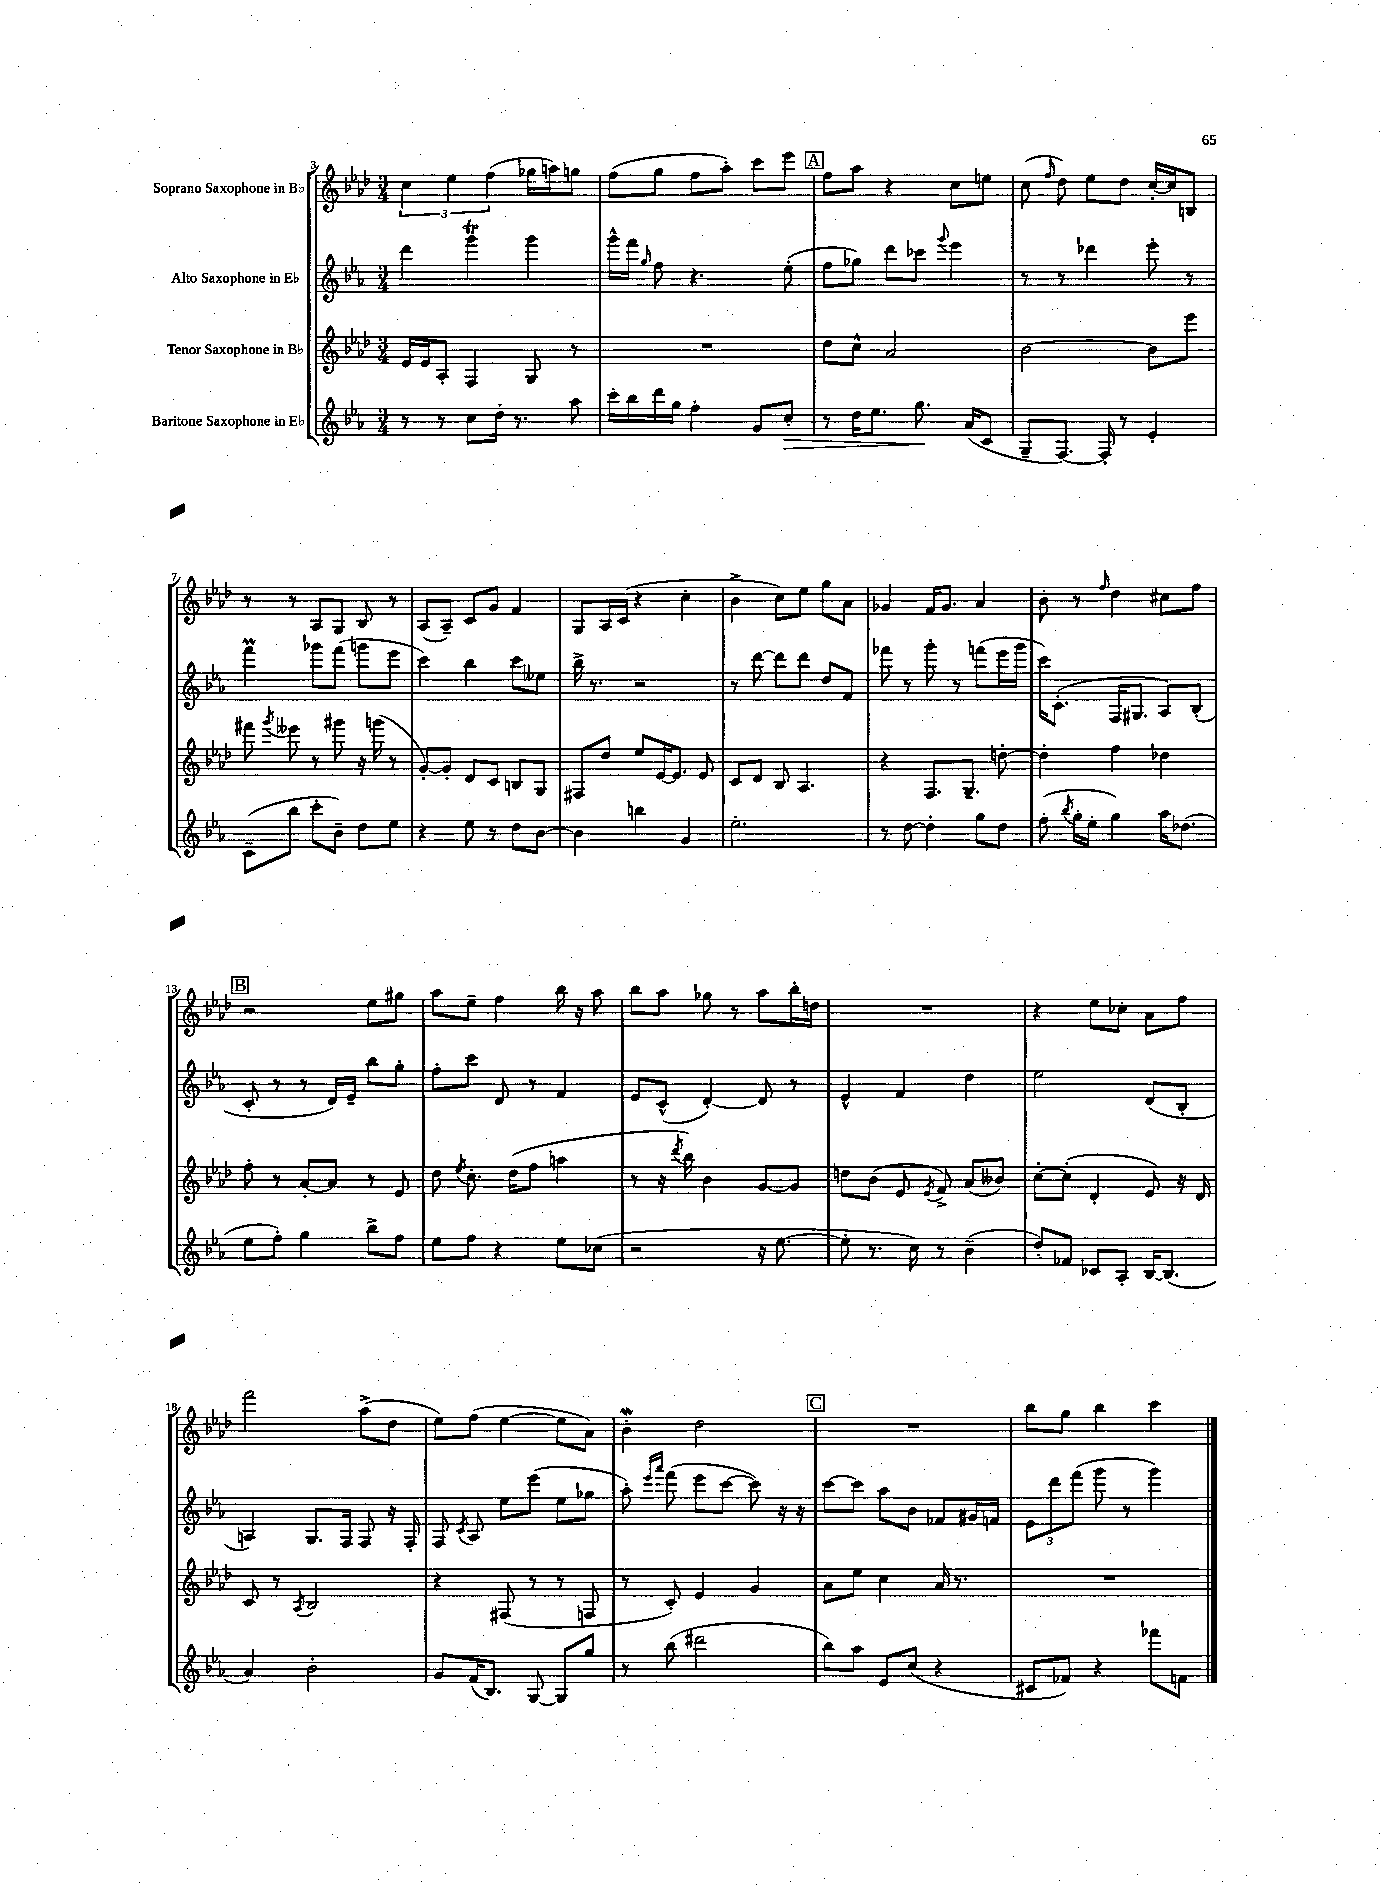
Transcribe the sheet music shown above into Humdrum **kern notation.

**kern	**kern	**kern	**kern
*staff4	*staff3	*staff2	*staff1
*clefG2	*clefG2	*clefG2	*clefG2
*k[b-e-a-]	*k[b-e-a-d-]	*k[b-e-a-]	*k[b-e-a-d-]
*M3/4	*M3/4	*M3/4	*M3/4
8r	16e-	4ddd	6cc
.	16e-	.	.
8r	8A-'	.	.
.	.	.	6ee-
8cc	4F	4ggg	.
.	.	.	(6ff
16dd'	.	.	.
8.r	.	.	.
.	8G	4ggg	16gg-
.	.	.	16aa)
8aa-	8r	.	8gg
=	=	=	=
16ccc'	2.r	16ggg^^	(8ff
16bb-	.	16fff	.
.	.	16qqgg	.
16ddd	.	8ff	8gg
16gg	.	.	.
4ff'	.	4.r	8ff
.	.	.	8aa-')
8g	.	.	8ccc
8cc'	.	(8ee-'	8eee-
=	=	=	=
8r	8dd-	8ff	8ff
16dd	8cc^^	8gg-)	8aa-
8.ee-	.	.	.
.	2a-	8ddd	4r
8.gg	.	8ccc-	.
.	.	8qqggg	.
.	.	4eee-	8cc
(16a-	.	.	.
8c	.	.	8ee
=	=	=	=
8G~	[2b-	8r	(8cc
.	.	.	16qqff
[8.F)	.	8r	8dd-)
.	.	4ddd-	8ee-
16F']	.	.	.
8r	.	.	8dd-
4e-'	8b-]	8eee-'	[16cc'
.	.	.	16cc]
.	8eee-	8r	8B
=	=	=	=
(8c~	8fff#	4fff	8r
.	8qggg	.	.
8bb-	8eee--	.	8r
8ccc'	8r	8ggg-	8A-
8b-~)	8ggg#	(8fff	8G
8dd	16r	8ggg	8B-
.	(16ggg	.	.
8ee-	8r	8eee-	8r
=	=	=	=
4r	[8g')	4ccc)	(8A-
.	8g']	.	8A-~)
8ee-	8d-	4bb-	8c
8r	8c	.	8g
8dd	8B	8ccc	4f
[8b-	8G	8ee--	.
=	=	=	=
4b-]	8F#	16bb-^	8G
.	.	8.r	.
.	8dd-	.	16A-
.	.	.	(16c
4bb	8ee-	2r	4r
.	[16e-	.	.
.	8.e-]	.	.
4g	.	.	4cc'
.	8e-	.	.
=	=	=	=
2.ee-'	8c	8r	4b-^
.	8d-	[8ddd	.
.	8B-	8ddd]	8cc)
.	4.A-	8ddd	8ee-
.	.	8dd	8gg
.	.	8f	8a-
=	=	=	=
8r	4r	8fff-	4g-
[8dd	.	8r	.
4dd']	8.F	8ggg'	16f
.	.	.	8.g-
.	.	8r	.
.	8.G~	.	.
8gg	.	(8fff	4a-
8dd	[8dd'	16eee-	.
.	.	16ggg	.
=	=	=	=
(8ff'	4dd']	16ccc)	8b-'
.	.	(8.c'	.
8qbb-	.	.	.
16gg'	.	.	8r
16ee-'	.	.	.
.	.	.	16qqff
4gg)	4ff	16F	4dd-
.	.	8.G#	.
16aa-	4dd-	8A-)	8cc#
(8.dd-	.	.	.
.	.	(8B-'	8ff
=	=	=	=
8ee-	8ff'	8c'	2r
8ff')	8r	8r	.
4gg	[8a-'	8r	.
.	8a-]	16d)	.
.	.	16e-~	.
8bb-^	8r	8bb-	8ee-
8ff	8e-	8gg'	8gg#
=	=	=	=
8ee-	8dd-	8ff'	8aa-
.	8qee-	.	.
8ff	8.cc'	8ccc	8ee-~
4r	.	8d	4ff
.	(16dd-	.	.
.	8ff	8r	.
8ee-	4aa	4f	16bb-
.	.	.	16r
(8cc-	.	.	8aa-
=	=	=	=
2r	8r	8e-	8bb-
.	16r	(8c^^	8aa-
.	8qddd-	.	.
.	16bb-)	.	.
.	4b-	[4d')	8gg-
.	.	.	8r
16r	[8g	8d]	8aa-
[8.ee-	.	.	.
.	8g]	8r	16bb-'
.	.	.	16dd
=	=	=	=
8ee-']	8dd	4e-^^	2.r
8.r	(8b-	.	.
.	8e-	4f	.
16cc)	.	.	.
.	8qe-	.	.
8r	8f^)	.	.
(4b-~	(8a-	4dd	.
.	8b--)	.	.
=	=	=	=
8dd')	[8cc'	2ee-	4r
8f-	(8cc']	.	.
8c-	4d-'	.	8ee-
8A-'	.	.	8cc-'
[16B-	8e-)	(8d	8a-
(8.B-]	.	.	.
.	16r	8B-'	8ff
.	16d-	.	.
=	=	=	=
4a-)	8c	4A)	2fff
.	8r	.	.
.	8qA-	.	.
2b-'	2B-	8.G	.
.	.	16F	.
.	.	8F	(8aa-^
.	.	16r	8dd-
.	.	16F'	.
=	=	=	=
8g	4r	8F	8ee-)
.	.	8qc	.
(16f	.	8A-	(8ff
8.B-)	.	.	.
.	(8F#	8ee-	[4ee-
[8G	8r	(8eee-	.
8G]	8r	8ee-	8ee-]
8gg	8F	8gg-	8a-)
=	=	=	=
8r	8r	8aa-')	4b-'
.	.	16qqeee-	.
.	.	16qqaaa-	.
(8bb-	8c')	(8fff	.
2ddd#	4e-	8eee-	2dd-
.	.	[8ccc	.
.	4g	8ccc])	.
.	.	16r	.
.	.	16r	.
=	=	=	=
8bb-)	8a-	[8ccc	2.r
8aa-	8ee-	8ccc]	.
8e-	4cc	8aa-	.
(8cc	.	8b-	.
4r	16a-	8f-	.
.	8.r	.	.
.	.	16g#	.
.	.	16f	.
=	=	=	=
8c#	2.r	12e-	8bb-
.	.	12ddd	.
8f-)	.	.	8gg
.	.	(12fff	.
4r	.	8ggg	4bb-
.	.	8r	.
8fff-	.	4ggg)	4ccc
8f	.	.	.
==	==	==	==
*-	*-	*-	*-
